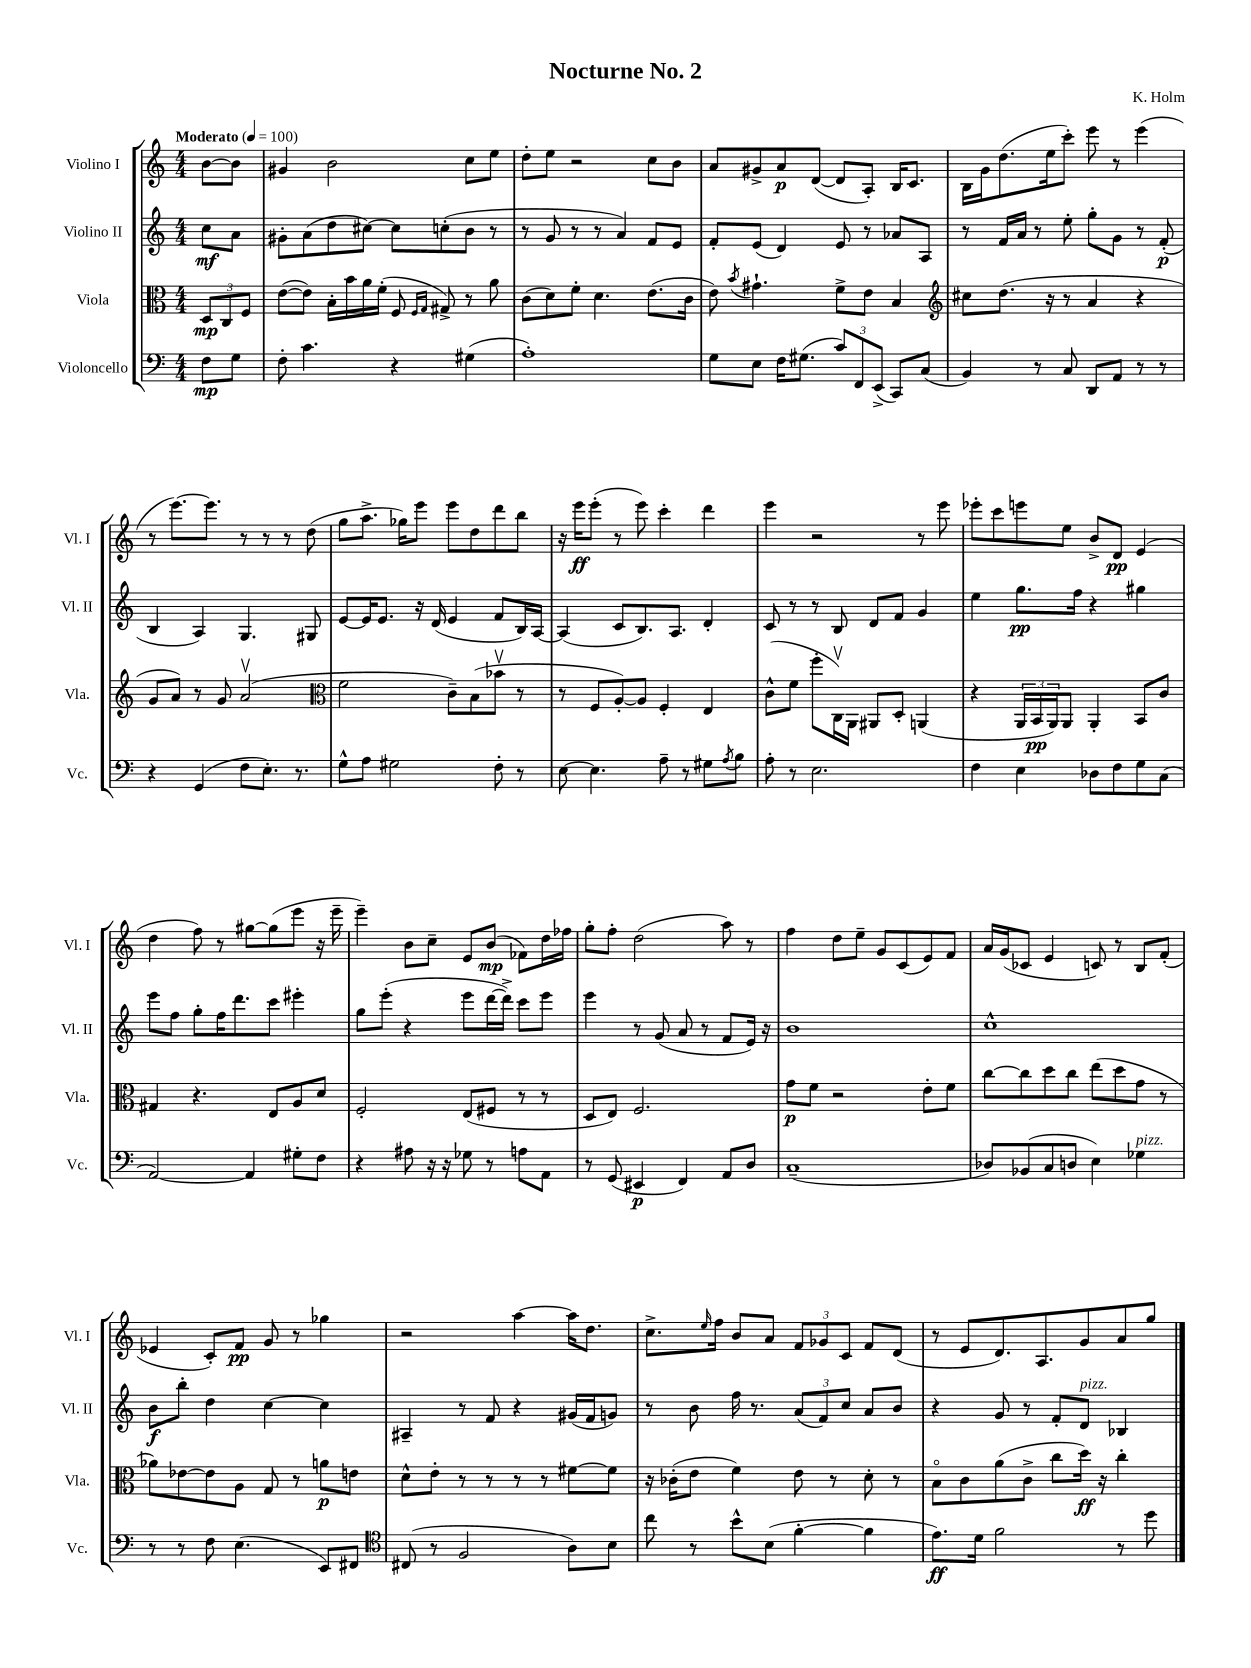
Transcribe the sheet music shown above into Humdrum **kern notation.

**kern	**kern	**kern	**kern
*staff4	*staff3	*staff2	*staff1
*clefF4	*clefC3	*clefG2	*clefG2
*k[]	*k[]	*k[]	*k[]
*M4/4	*M4/4	*M4/4	*M4/4
*MM100	*MM100	*MM100	*MM100
8F	12D	8cc	[8b
.	12C	.	.
8G	.	8a	8b]
.	12F	.	.
=	=	=	=
8F'	([8e	8g#'	4g#
4.c	8e])	(8a	.
.	16B'	8dd	2b
.	16b	.	.
.	16a	[8cc#)	.
.	(16f'	.	.
4r	8F	8cc#]	.
.	16qqF	.	.
.	16qqG	.	.
.	8G#^)	(8cc'	.
(4G#	8r	8b	8cc
.	8a	8r	8ee
=	=	=	=
1A')	(8c	8r	8dd'
.	8d)	8g	8ee
.	8f'	8r	2r
.	4.d	8r	.
.	.	4a)	.
.	(8.e	8f	8cc
.	.	8e	8b
.	16c	.	.
=	=	=	=
8G	8e)	8f'	8a
.	8qb	.	.
8E	4.g#`	(8e	8g#^
16F	.	4d)	8a
(8.G#	.	.	.
.	.	.	([8d
12c)	8f^	8e	8d]
12FF	.	.	.
.	8e	8r	8A')
(12EE^	.	.	.
8CC)	4B	8a-	16B
.	.	.	8.c
(8C	.	8A	.
=	=	=	=
*	*clefG2	*	*
4BB)	8cc#	8r	16B
.	.	.	16g
.	(8.dd	16f	(8.dd
.	.	16a	.
8r	.	8r	.
.	16r	.	16ee
8C	8r	8ee'	8ccc')
8DD	4a	8gg'	8eee
8AA	.	8g	8r
8r	4r	8r	(4eee
8r	.	(8f'	.
=	=	=	=
4r	8g	4B	8r
.	8a)	.	[8.eee)
(4GG	8r	4A)	.
.	.	.	8.eee]
.	8g	.	.
8F	(2av	4.G	8r
8.E')	.	.	8r
.	.	.	8r
8.r	.	.	.
.	.	8G#	(8dd
=	=	=	=
*	*clefC3	*	*
8G^^	2f	[8e	8gg
8A	.	16e]	8.aa^
.	.	8.e	.
2G#	.	.	.
.	.	.	16gg-)
.	.	16r	8eee
.	.	(16d	.
.	8c~)	4e	8eee
.	(8B	.	8dd
8F'	8b-v	8f	8ddd
8r	8r	16B)	8bb
.	.	[16A	.
=	=	=	=
[8E	8r	(4A]	16r
.	.	.	16eee
4.E]	8F	.	(8eee'
.	[8A')	8c	8r
.	8A]	8.B)	8eee)
8A~	4F'	.	4ccc'
.	.	8.A	.
8r	.	.	.
8G#	4E	4d'	4ddd
8qA	.	.	.
8B	.	.	.
=	=	=	=
8A'	(8c^^	8c	4eee
8r	8f	8r	.
2.E	8ff'	8r	2r
.	16Cv)	8B	.
.	16AA	.	.
.	8AA#	8d	.
.	8D'	8f	.
.	(4AA	4g	8r
.	.	.	8eee
=	=	=	=
4F	4r	4ee	8eee-'
.	.	.	8ccc
4E	24AA	8.gg	8eee
.	24BB	.	.
.	24AA)	.	.
.	8AA	.	8ee
.	.	16ff	.
8D-	4AA'	4r	8b^
8F	.	.	8d
8G	8BB	4gg#	(4e
(8C	8c	.	.
=	=	=	=
[2AA)	4G#	8eee	4dd
.	.	8ff	.
.	4.r	8gg'	8ff)
.	.	16ff	8r
.	.	8.ddd	.
4AA]	.	.	[8gg#
.	8E	8ccc	(8gg#]
8G#'	8A	4eee#'	8eee
8F	8d	.	16r
.	.	.	16eee~
=	=	=	=
4r	2F'	8gg	4eee~)
.	.	(8eee'	.
8A#	.	4r	8b
16r	.	.	8cc~
16r	.	.	.
8G-	(8E	8eee	8e
8r	8F#	[16ddd	(8b
.	.	16ddd^])	.
8A	8r	8ccc	8f-)
8AA	8r	8eee	16dd
.	.	.	16ff-
=	=	=	=
8r	8D	4eee	8gg'
(8GG	8E)	.	8ff'
4EE#	2.F	8r	(2dd
.	.	(8g	.
4FF)	.	8a	.
.	.	8r	.
8AA	.	8f	8aa)
8D	.	16e)	8r
.	.	16r	.
=	=	=	=
(1C~	8g	1b	4ff
.	8f	.	.
.	2r	.	8dd
.	.	.	8ee~
.	.	.	8g
.	.	.	(8c
.	8e'	.	8e)
.	8f	.	8f
=	=	=	=
8D-)	[8cc	1cc^^	16a
.	.	.	(16g
(8BB-	8cc]	.	8c-
8C	8dd	.	4e
8D	8cc	.	.
4E)	(8ee	.	8c)
.	8dd	.	8r
4G-	8g	.	8B
.	8r	.	(8f'
=	=	=	=
8r	8a-)	8b	4e-
8r	[8e-	8bb'	.
8F	8e-]	4dd	8c')
(4.E	8A	.	8f
.	8G	[4cc	8g
.	8r	.	8r
8EE)	8a	4cc]	4gg-
8FF#	8e	.	.
=	=	=	=
*clefC4	*	*	*
(8C#	8d^^	4A#~	2r
8r	8e'	.	.
2F	8r	8r	.
.	8r	8f	.
.	8r	4r	[4aa
.	8r	.	.
8A)	[8f#	(16g#	16aa]
.	.	16f	8.dd
8B	8f#]	8g)	.
=	=	=	=
8cc	16r	8r	8.cc^
.	(16c-'	.	.
8r	8e	8b	.
.	.	.	16qqee
.	.	.	16ff
8b^^	4f)	16ff	8b
.	.	8.r	.
(8B	.	.	8a
[4f'	8e	(12a	12f
.	.	12f)	12g-
.	8r	.	.
.	.	12cc	12c
4f]	8d'	8a	8f
.	8r	8b	(8d
=	=	=	=
8.e)	8Bo	4r	8r
.	8c	.	8e
16d	.	.	.
2f	(8a	8g	8.d)
.	8c^	8r	.
.	.	.	8.A
.	8cc	8f'	.
.	16dd)	8d	8g
.	16r	.	.
8r	4cc'	4B-	8a
8dd	.	.	8gg
==	==	==	==
*-	*-	*-	*-
